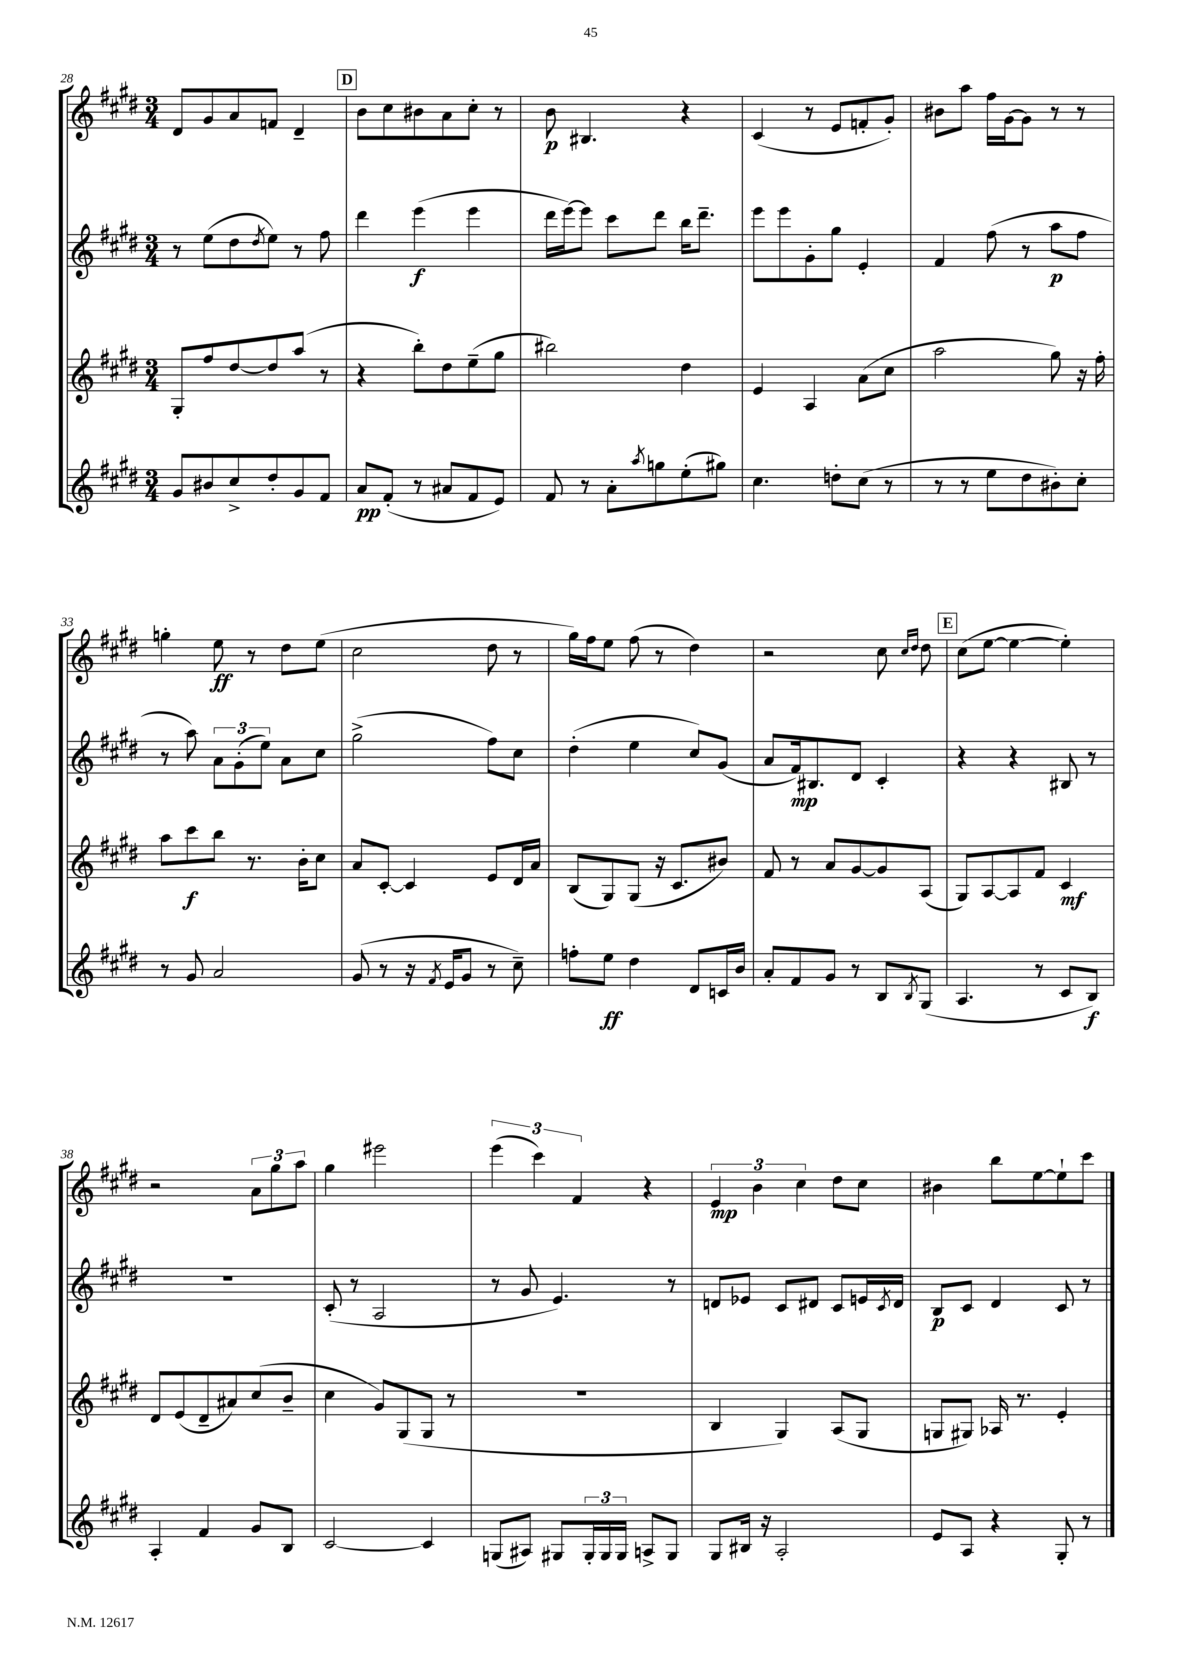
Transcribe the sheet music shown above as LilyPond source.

<<
\new StaffGroup <<
\new Staff = "s0" {
    \clef treble \key e \major \numericTimeSignature \time 3/4
    dis'8 gis'8 a'8 f'8 dis'4-- |
    \mark \markup { \box "D" } b'8 cis''8 bis'8 a'8 cis''8-. r8 |
    b'8\p bis4. r4 |
    cis'4( r8 e'8 f'8-. gis'8-.) |
    bis'8 a''8 fis''16 gis'16~ gis'8 r8 r8 |
    g''4-. e''8\ff r8 dis''8 e''8( |
    cis''2 dis''8 r8 |
    gis''16) fis''16 e''8 fis''8( r8 dis''4) |
    r2 cis''8 \grace { cis''16 dis''16 } dis''8 |
    \mark \markup { \box "E" } cis''8( e''8~ e''4~ e''4-.) |
    r2 \tuplet 3/2 { a'8 gis''8 a''8 } |
    gis''4 eis'''2 |
    \tuplet 3/2 { e'''4( cis'''4) fis'4 } r4 |
    \tuplet 3/2 { e'4\mp b'4 cis''4 } dis''8 cis''8 |
    bis'4 b''8 e''8~ e''8-! cis'''8 \bar "|." |
}
\new Staff = "s1" {
    \clef treble \key e \major \numericTimeSignature \time 3/4
    r8 e''8( dis''8 \acciaccatura { dis''8 } e''8) r8 fis''8 |
    \mark \markup { \box "D" } dis'''4 e'''4\f( e'''4 |
    dis'''16 e'''16~) e'''8 cis'''8 dis'''8 b''16 dis'''8.-- |
    e'''8 e'''8 gis'8-. gis''8 e'4-. |
    fis'4 fis''8( r8 a''8\p fis''8 |
    r8 a''8) \tuplet 3/2 { a'8 gis'8-.( e''8) } a'8 cis''8 |
    gis''2->( fis''8) cis''8 |
    dis''4-.( e''4 cis''8) gis'8( |
    a'8 fis'16\mp) bis8. dis'8 cis'4-. |
    \mark \markup { \box "E" } r4 r4 bis8 r8 |
    R2. |
    cis'8-.( r8 a2 |
    r8 gis'8 e'4.) r8 |
    d'8 ees'8 cis'8 dis'8 cis'8 e'16 \acciaccatura { cis'8 } dis'16 |
    b8\p cis'8 dis'4 cis'8 r8 \bar "|." |
}
\new Staff = "s2" {
    \clef treble \key e \major \numericTimeSignature \time 3/4
    gis8-. fis''8 dis''8~ dis''8 a''8( r8 |
    \mark \markup { \box "D" } r4 b''8-.) dis''8 e''8--( gis''8 |
    bis''2) dis''4 |
    e'4 a4 a'8( cis''8 |
    a''2 gis''8) r16 fis''16-. |
    a''8 cis'''8\f b''8 r8. b'16-. cis''8 |
    a'8 cis'8~-. cis'4 e'8 dis'16 a'16 |
    b8( gis8) gis8( r16 cis'8. bis'8) |
    fis'8 r8 a'8 gis'8~ gis'8 a8( |
    \mark \markup { \box "E" } gis8) a8~ a8 fis'8 cis'4\mf |
    dis'8 e'8( dis'8-- ais'8) cis''8( b'8-- |
    cis''4 gis'8) gis8( gis8 r8 |
    R2. |
    b4 gis4) a8( gis8 |
    g8 gis8) aes16 r8. e'4-. \bar "|." |
}
\new Staff = "s3" {
    \clef treble \key e \major \numericTimeSignature \time 3/4
    gis'8 bis'8 cis''8-> dis''8-. gis'8 fis'8 |
    \mark \markup { \box "D" } a'8\pp fis'8-.( r8 ais'8 fis'8 e'8) |
    fis'8 r8 a'8-. \acciaccatura { a''8 } g''8 e''8-.( gis''8) |
    cis''4. d''8-. cis''8( r8 |
    r8 r8 e''8 dis''8 bis'8-.) cis''8-. |
    r8 gis'8 a'2 |
    gis'8( r8 r16 \acciaccatura { fis'8 } e'16 gis'8 r8 cis''8--) |
    f''8-. e''8\ff dis''4 dis'8 c'16 b'16 |
    a'8-. fis'8 gis'8 r8 b8 \acciaccatura { b8 } gis8( |
    \mark \markup { \box "E" } a4. r8 cis'8 b8\f) |
    a4-. fis'4 gis'8 b8 |
    cis'2~ cis'4 |
    g8( ais8) gis8 \tuplet 3/2 { gis16-. gis16 gis16 } a8-> gis8 |
    gis8 bis16 r16 a2-. |
    e'8 a8 r4 gis8-. r8 \bar "|." |
}
>>
>>
\layout { \context { \Score currentBarNumber = #28 } }
